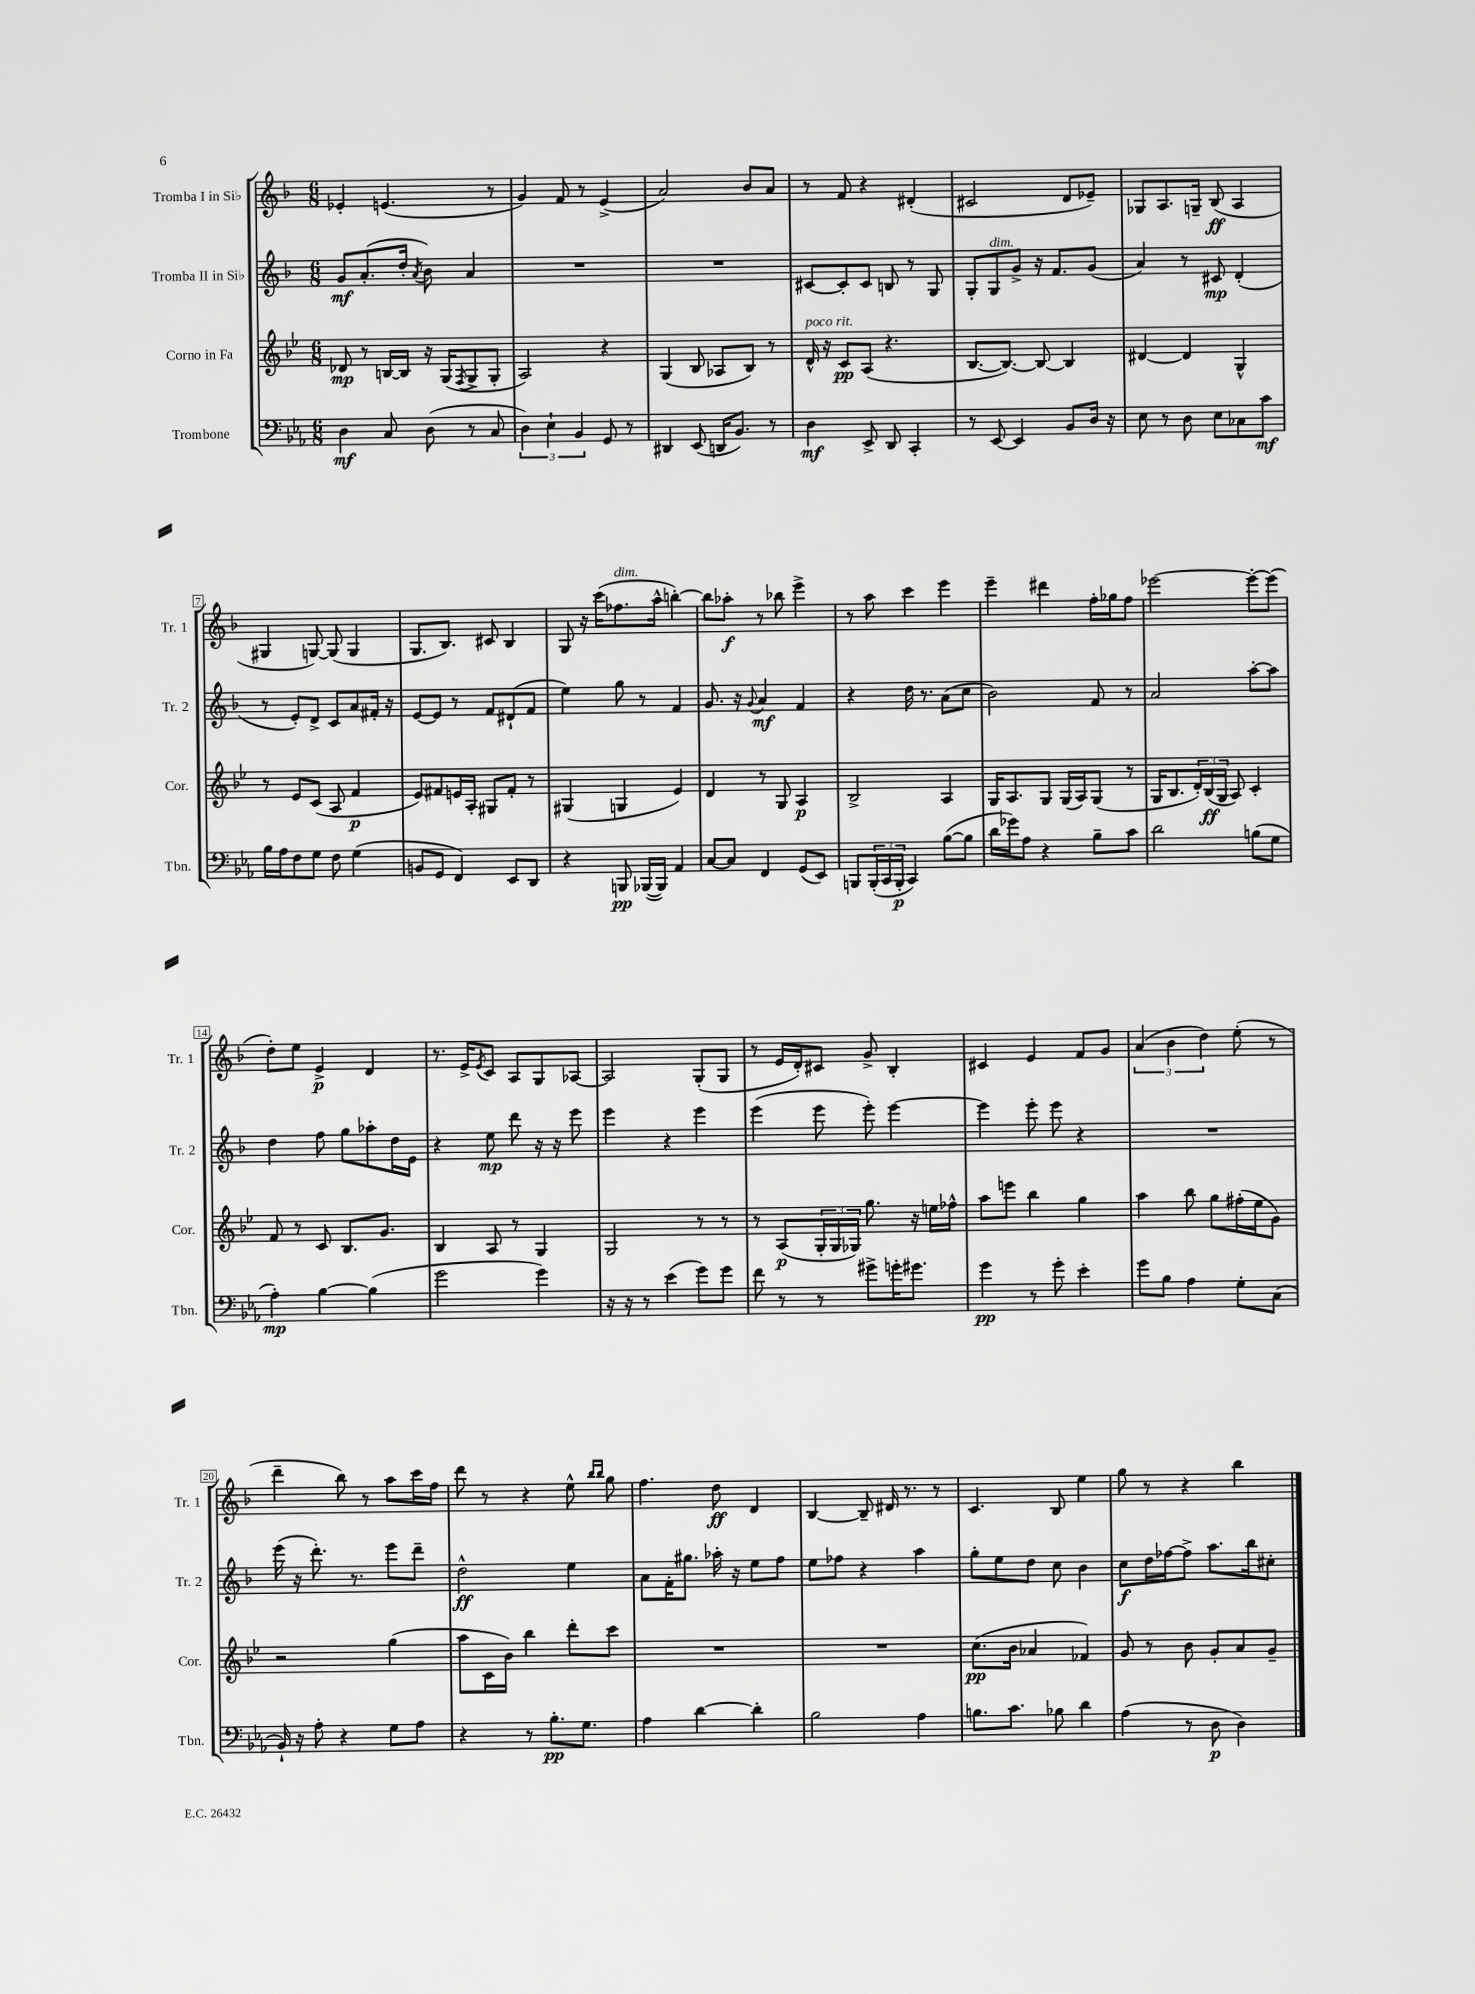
<<
\new StaffGroup <<
\new Staff = "s0" \with { instrumentName = "Tromba I in Sib" shortInstrumentName = "Tr. 1" } {
    \clef treble \key f \major \numericTimeSignature \time 6/8
    ees'4-. e'4.( r8 |
    g'4) f'8 r8 e'4->( |
    a'2) bes'8 a'8 |
    r8 f'8 r4 dis'4-.( |
    cis'2 d'8 ees'8--) |
    ges8 a8. g16-- bes8\ff( a4 |
    gis4 g8~) g8( g4 |
    g8. bes8.) cis'8 bes4 |
    g8 r16 c'''16( fes''8.^\markup { \italic "dim." } a''16-^ b''4~-.) |
    b''8 aes''8-.\f r8 bes''8 e'''4-> |
    r8 a''8 c'''4 e'''4 |
    e'''4-- dis'''4 f''16-. ges''16 f''8 |
    ees'''2~ ees'''8~-. ees'''8( |
    d''8-.) e''8 e'4->\p d'4 |
    r8. e'16-> \acciaccatura { e'8 } c'8 a8 g8 aes8~ |
    aes2 g8-.( g8 |
    r8 e'16 d'16-.) cis'8 g'8-> bes4-. |
    cis'4 e'4 f'8 g'8 |
    \tuplet 3/2 { a'4( bes'4 d''4) } e''8-.( r8 |
    d'''4-- bes''8) r8 a''8 c'''16 f''16 |
    d'''8 r8 r4 e''8-^ \grace { bes''16 bes''16 } g''8 |
    f''4. d''8\ff d'4 |
    bes4~ bes8-- dis'16 r8. r8 |
    c'4. bes8 e''4 |
    g''8 r8 r4 bes''4 \bar "|." |
}
\new Staff = "s1" \with { instrumentName = "Tromba II in Sib" shortInstrumentName = "Tr. 2" } {
    \clef treble \key f \major \numericTimeSignature \time 6/8
    g'8\mf a'8.-.( d''16-. \acciaccatura { a'8 } bes'8) a'4 |
    R2. |
    R2. |
    cis'8~ cis'8-. cis'8 b8 r8 g8 |
    g8-. g8^\markup { \italic "dim." } g'8-> r16 f'8. g'8( |
    a'4) r8 cis'8\mp d'4-.( |
    r8 e'8-.) d'8-> c'8 a'8 fis'16-. r16 |
    e'8~ e'8 r8 f'8 dis'8-!( f'8 |
    e''4) g''8 r8 f'4 |
    g'8. r16 \appoggiatura { g'8 } a'4\mf f'4 |
    r4 d''16 r8. a'8( c''8 |
    bes'2) f'8 r8 |
    a'2 a''8~-. a''8 |
    d''4 f''8 g''8 aes''8-. d''16 e'16 |
    r4 e''8\mp d'''8 r16 r16 e'''8 |
    e'''4 r4 e'''4 |
    e'''4( e'''8 e'''8-.) e'''4~ |
    e'''4 e'''8-. e'''8 r4 |
    R2. |
    e'''16( r16 d'''8.-.) r8. e'''8 d'''8-- |
    d''2-^\ff e''4 |
    a'8 f'16-. gis''8. aes''16-. r16 e''8 f''8 |
    e''8 fes''8 r4 a''4 |
    g''8-. e''8 d''8 c''8 bes'4 |
    c''8\f d''16 fes''16~ fes''8-> a''8. bes''16 cis''8-. \bar "|." |
}
\new Staff = "s2" \with { instrumentName = "Corno in Fa" shortInstrumentName = "Cor." } {
    \clef treble \key bes \major \numericTimeSignature \time 6/8
    des'8\mp r8 b16~ b16 r16 g16( \acciaccatura { f8 } g8-> g8-. |
    a2) r4 |
    g4( bes8 aes8 bes8) r8 |
    d'16-^^\markup { \italic "poco rit." } r16 c'8\pp a8( r4. |
    bes8.~ bes8.~) bes8~ bes4 |
    dis'4~ dis'4 g4-^ |
    r8 ees'8 c'8( a8 f'4\p |
    ees'8) fis'8 e'16 a16-. gis8 fis'8-. r8 |
    gis4( g4 ees'4) |
    d'4 r8 g8 a4\p |
    bes2-> a4 |
    g16 a8. g8 g16( a16) g8( r8 |
    g16 bes8. \tuplet 3/2 { d'16-.) bes16\ff( g16 } a8) c'4-. |
    f'8 r8 c'8 bes8. g'8. |
    bes4 a8 r8 g4 |
    g2 r8 r8 |
    r8 a8\p( \tuplet 3/2 { g16-. g16 ges16) } g''8. r16 e''16 fes''16-^ |
    a''8 e'''8 bes''4 g''4 |
    a''4 bes''8 g''8 fis''16-.( ees''16 g'8) |
    r2 g''4( |
    a''8 c'16 bes'16) bes''4 d'''8-. c'''8 |
    R2. |
    R2. |
    c''8.\pp( bes'16 aes'4 fes'4) |
    g'8 r8 bes'8 g'8-. a'8 g'8-- \bar "|." |
}
\new Staff = "s3" \with { instrumentName = "Trombone" shortInstrumentName = "Tbn." } {
    \clef bass \key ees \major \numericTimeSignature \time 6/8
    d4\mf c8 d8( r8 c8 |
    \tuplet 3/2 { d4) ees4-! bes,4 } g,8 r8 |
    dis,4 ees,8( d,16 bes,8.) r8 |
    d4\mf ees,8-> d,8 c,4-. |
    r8 ees,8~ ees,4 bes,8 d16 r16 |
    ees8 r8 d8 ees8 ces8 c'8\mf |
    bes16 aes16 f8 g8 f8 g4( |
    b,8 g,8 f,4) ees,8 d,8 |
    r4 b,,8\pp bes,,16~( bes,,16) aes,4 |
    c8~ c8 f,4 g,8( ees,8) |
    b,,8 \tuplet 3/2 { b,,16-.( c,16 b,,16-.\p } c,4) bes8~( bes8 |
    d'16 ges'16) aes8 r4 bes8-- c'8 |
    d'2 b8( g8 |
    aes4-.\mp) bes4~ bes4( |
    g'2 g'4) |
    r16 r16 r8 ees'4( g'8) g'8 |
    f'8 r8 r8 gis'8-> g'16-. gis'8. |
    g'4\pp r8 g'8-. ees'4-. |
    g'8 bes8 aes4 g8-. c8( |
    bes,16-!) r16 aes8-. r4 g8 aes8 |
    r4 r8 bes8.-.\pp g8. |
    aes4 d'4~ d'4-. |
    bes2 aes4 |
    b8. c'8. bes8 d'4 |
    aes4( r8 d8\p d4) \bar "|." |
}
>>
>>
\layout { \context { \Score \override BarNumber.stencil = #(make-stencil-boxer 0.1 0.3 ly:text-interface::print) } }
